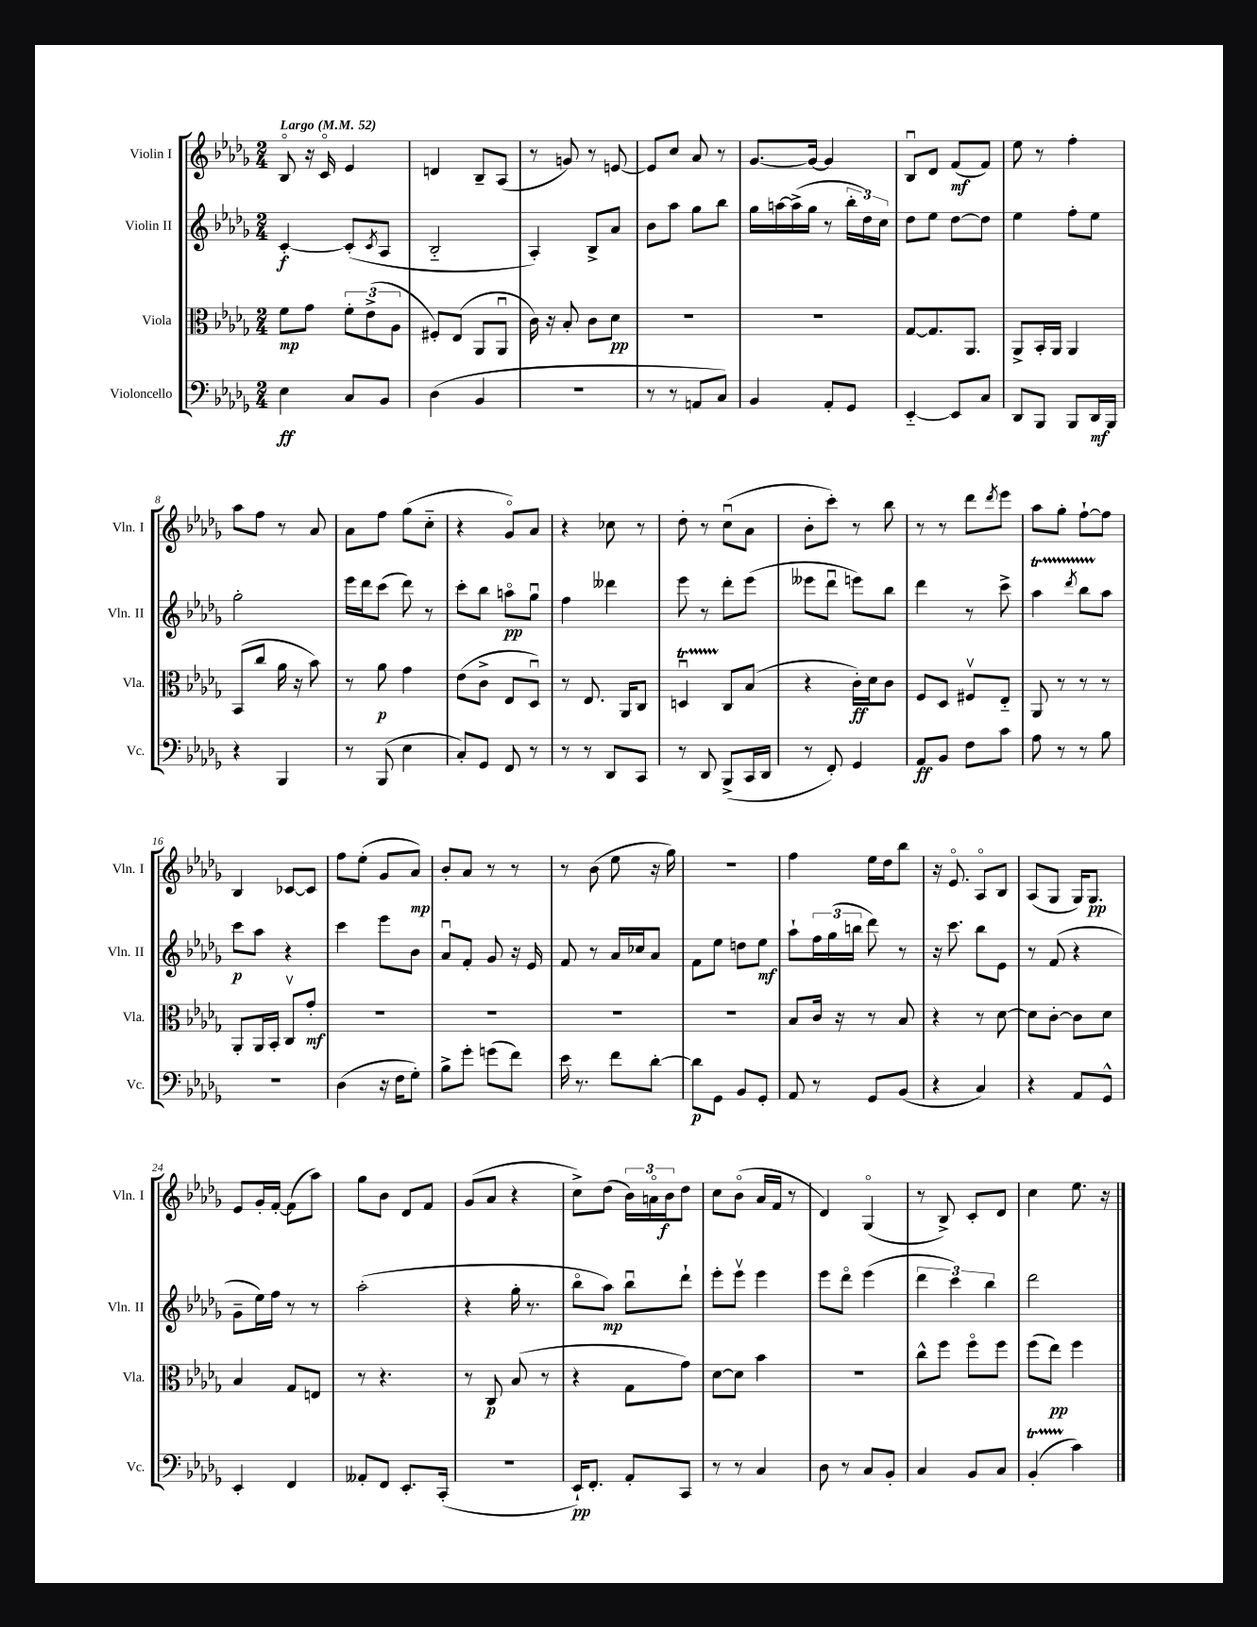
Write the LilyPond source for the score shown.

<<
\new StaffGroup <<
\new Staff = "s0" \with { instrumentName = "Violin I" shortInstrumentName = "Vln. I" } {
    \clef treble \key des \major \numericTimeSignature \time 2/4 \tempo "Largo" 4 = 52
    bes8\flageolet r16 c'16\flageolet ees'4 |
    d'4 bes8-- aes8( |
    r8 g'8) r8 e'8~ |
    e'8 c''8 aes'8 r8 |
    ges'8.~ ges'16~ ges'4 |
    bes8\downbow des'8 f'8\mf( f'8) |
    ees''8 r8 f''4-. |
    aes''8 f''8 r8 aes'8 |
    aes'8 f''8 ges''8( c''8-_ |
    r4 ges'8\flageolet) aes'8 |
    r4 ces''8 r8 |
    des''8-. r8 c''8\downbow( aes'8 |
    bes'8-. c'''8-.) r8 bes''8 |
    r8 r8 des'''8 \acciaccatura { des'''8 } ees'''8 |
    aes''8 ges''8-. f''8~-! f''8 |
    bes4 ces'8~ ces'8 |
    f''8 ees''8-.( ges'8 aes'8\mp) |
    bes'8-. aes'8 r8 r8 |
    r8 bes'8( ees''8 r16 ges''16) |
    R2 |
    f''4 ees''16 des''16 bes''8 |
    r16 ees'8.\flageolet aes8\flageolet bes8 |
    aes8( ges8 ges16) ges8.\pp |
    ees'8 ges'16-. f'16~-. f'8( aes''8) |
    ges''8 bes'8 des'8 f'8 |
    ges'8( aes'8 r4 |
    c''8->) des''8( \tuplet 3/2 { bes'16) a'16\flageolet bes'16\f } des''8 |
    c''8 bes'8\flageolet( aes'16 f'16 r8 |
    des'4) ges4\flageolet( |
    r8 bes8->) c'8-. des'8 |
    c''4 ees''8. r16 \bar "|." |
}
\new Staff = "s1" \with { instrumentName = "Violin II" shortInstrumentName = "Vln. II" } {
    \clef treble \key des \major \numericTimeSignature \time 2/4
    c'4~-.\f c'8-.( \acciaccatura { c'8 } aes8 |
    bes2-_ |
    aes4-.) bes8-> aes'8 |
    bes'8 aes''8 ges''8 bes''8 |
    ges''16 a''16~ a''16->( ges''16 r8 \tuplet 3/2 { bes''16-. des''16) c''16 } |
    des''8 ees''8 des''8~ des''8 |
    ees''4 f''8-. ees''8 |
    ges''2-. |
    ees'''16 des'''16 c'''8( des'''8) r8 |
    c'''8-. bes''8 a''8\flageolet\pp ges''8\downbow |
    f''4 deses'''4 |
    ees'''8 r8 des'''8-. ees'''8( |
    eeses'''8 des'''8\downbow e'''8) bes''8 |
    des'''4 r8 c'''8-> |
    aes''4\startTrillSpan \acciaccatura { des'''8 } bes''8 aes''8\stopTrillSpan |
    c'''8\p aes''8 r4 |
    c'''4 ees'''8 bes'8 |
    aes'8\downbow f'8-. ges'8 r16 ees'16 |
    f'8 r8 aes'16 ces''16 aes'8 |
    f'8 ees''8 d''8 ees''8\mf |
    aes''8-! \tuplet 3/2 { f''16 ges''16( b''16 } des'''8) r8 |
    r16 c'''8. bes''8 ees'8 |
    r8 f'8( r4 |
    ges'8-- ees''16) f''16 r8 r8 |
    aes''2-.( |
    r4 ges''16-. r8. |
    bes''8\flageolet aes''8\mp) bes''8\downbow des'''8-! |
    ees'''8-. ees'''8\upbow ees'''4 |
    ees'''8 des'''8\flageolet ees'''4( |
    \tuplet 3/2 { des'''4 c'''4) bes''4 } |
    des'''2 \bar "|." |
}
\new Staff = "s2" \with { instrumentName = "Viola" shortInstrumentName = "Vla." } {
    \clef alto \key des \major \numericTimeSignature \time 2/4
    f'8\mp ges'8 \tuplet 3/2 { f'8-. ees'8->( aes8 } |
    fis8-.) ees8( aes,8 aes,8\downbow |
    c'16) r16 bes8-. c'8 des'8\pp |
    R2 |
    R2 |
    ges8~ ges8. aes,8. |
    aes,8-> bes,16-. aes,16 aes,4 |
    bes,8( c''8 aes'16 r16 bes'8) |
    r8 aes'8\p ges'4 |
    ees'8( c'8-> ees8 des8\downbow) |
    r8 ees8. aes,16 c8 |
    d4\downbow\startTrillSpan c8\stopTrillSpan bes8( |
    r4 c'16-.\ff) des'16 c'8 |
    f8 des8 fis8\upbow ees8-_ |
    aes,8 r8 r8 r8 |
    aes,8-. aes,16 bes,16-. c8\upbow ges'8-.\mf |
    R2 |
    R2 |
    R2 |
    R2 |
    bes8 c'16 r16 r8 bes8 |
    r4 r8 des'8~ |
    des'8 c'8~-. c'8 des'8 |
    bes4 ges8 e8 |
    r8 r4. |
    r8 c8\p bes8( r8 |
    r4 ges8 ges'8) |
    des'8~ des'8 bes'4 |
    r2 |
    c''8-^ f''8 f''8\flageolet f''8 |
    f''8( ees''8\pp) f''4 \bar "|." |
}
\new Staff = "s3" \with { instrumentName = "Violoncello" shortInstrumentName = "Vc." } {
    \clef bass \key des \major \numericTimeSignature \time 2/4
    ees4\ff c8 bes,8 |
    des4( bes,4 |
    r2 |
    r8 r8 a,8 c8) |
    bes,4 aes,8-. ges,8 |
    ees,4~-_ ees,8 c8 |
    des,8 bes,,8 bes,,8 des,16\mf bes,,16 |
    r4 bes,,4 |
    r8 bes,,8( ees4 |
    c8-.) ges,8 f,8 r8 |
    r8 r8 des,8 c,8 |
    r8 des,8 bes,,8->( c,16 des,16 |
    r8 f,8-.) ges,4 |
    aes,8\ff bes,8 f8 c'8 |
    aes8 r8 r8 bes8 |
    R2 |
    des4( r16 f16 ges8-.) |
    bes8-> ges'8-. g'8( f'8) |
    ees'16 r8. f'8 des'8~-. |
    des'8\p ges,8 bes,8 ges,8-. |
    aes,8 r8 ges,8 bes,8( |
    r4 c4) |
    r4 aes,8 ges,8-^ |
    ees,4-. f,4 |
    aeses,8-. f,8 ees,8.-. c,16-.( |
    r2 |
    ees,16-!\pp) f,8.-. aes,8-. c,8 |
    r8 r8 c4 |
    des8 r8 c8 bes,8-. |
    c4 bes,8 c8 |
    bes,4-.\startTrillSpan( c'4\stopTrillSpan) \bar "|." |
}
>>
>>
